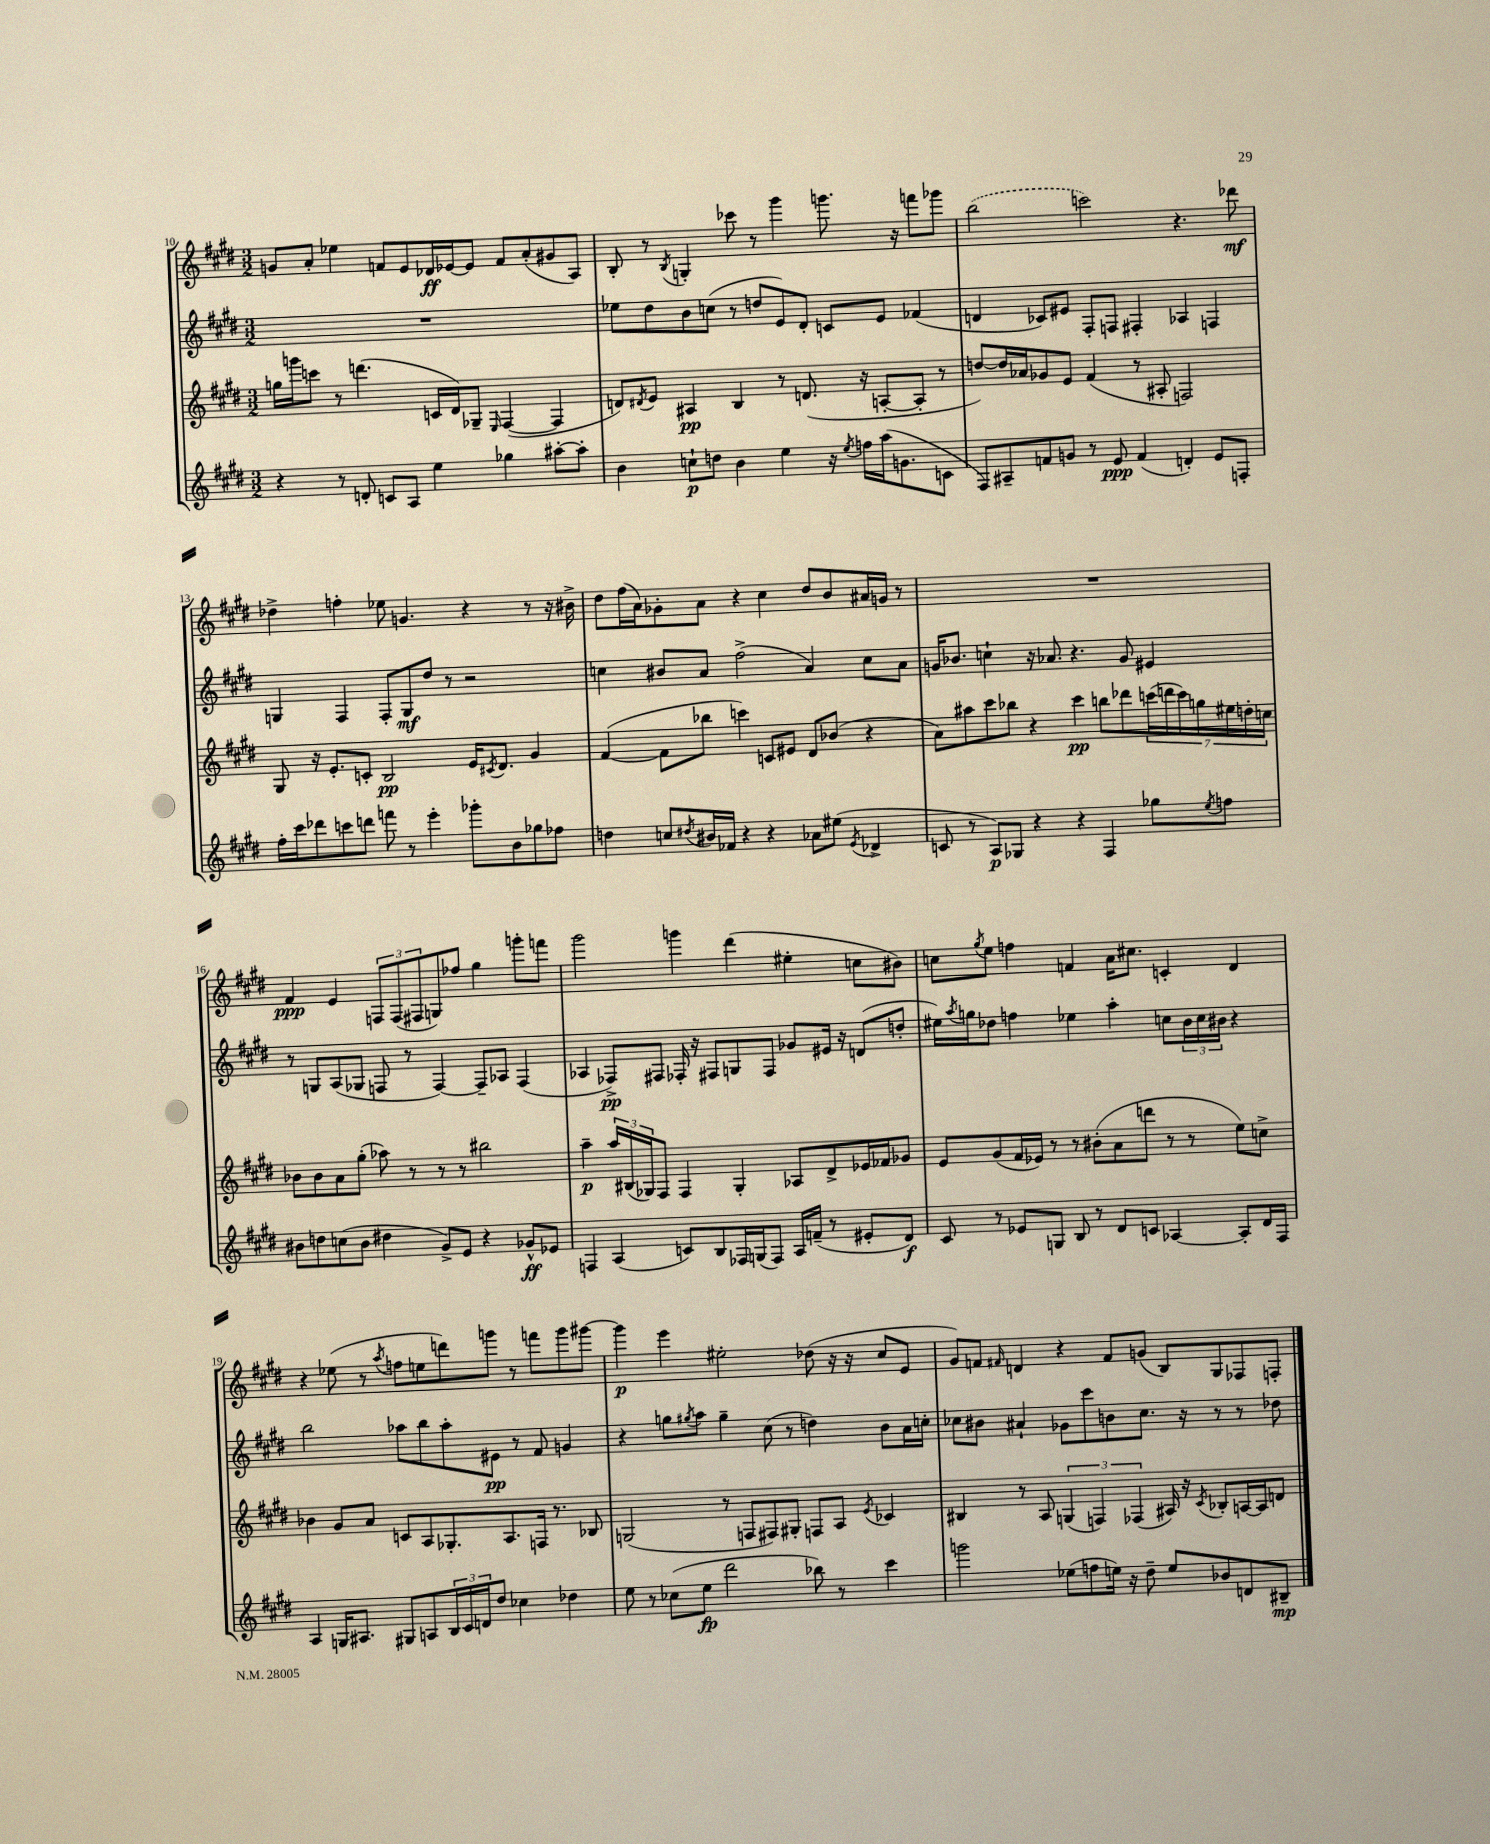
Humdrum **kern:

**kern	**kern	**kern	**kern
*staff4	*staff3	*staff2	*staff1
*clefG2	*clefG2	*clefG2	*clefG2
*k[f#c#g#d#]	*k[f#c#g#d#]	*k[f#c#g#d#]	*k[f#c#g#d#]
*M3/2	*M3/2	*M3/2	*M3/2
4r	16gg\LL	1.r	8g/L
.	16ggg\J	.	.
.	8ccc\J	.	8a'/J
8r	8r	.	4ee-\
8d'/	(4.ddd\	.	.
8c/L	.	.	8f/L
8A/J	.	.	8e/
4ee\	16c/LL	.	16d-/L
.	16d#/J)	.	[16e-/J
.	8G-~/J	.	8e-/]J
.	16qqE/	.	.
4gg-\	([4F#/	.	8f/L
.	.	.	(8a'/
[8aa#'\L	4F#/]	.	8g#/
8aa#'\]J	.	.	8A/J)
=	=	=	=
4b\	8d/L)	8ee-\L	8B'/
.	8qd#/	.	.
.	8e/J	8dd#\	8r
.	.	.	8qB/
8cc`\L	4A#/	8b\	4G'/
8dd\J	.	(8cc\J	.
4b\	4B/	8r	8ccc-\
.	.	8dd/L	8r
4ee\	8r	8e/)	4ggg#\
.	(8.d/	8d#'/J	.
16r	.	8c/L	8.ggg\
8qee/	.	.	.
16ff\LL	16r	.	.
(16aa\J	[8A'/L	8e/J	.
8.g\	.	.	16r
.	8A'/]J	(4f-/	8fff\L
8c\J	8r	.	8ggg-\J
=	=	=	=
8F#/L)	[8dd/L)	4d/	(2bb\
8A#~/	16dd/]L	.	.
.	16a-/J	.	.
8f/	8g-/	8c-/L)	.
8g/J	8e/J	8e#/J	.
8r	(4f#/	8F#'/L	2ccc\)
8e/	.	8F/J	.
(4f/	8r	4F#'/	.
.	8A#'/	.	.
4d'/)	2F/)	4A-/	4.r
8e/L	.	4F/	.
8F'/J	.	.	8ddd-\
=	=	=	=
16ff#'\LL	8G#/	4G/	4dd-^\
16ccc#\J	.	.	.
8ddd-\	16r	.	.
.	8.e'/L	.	.
8ccc\	.	4F#/	4ff'\
8ddd\J	8c'/J	.	.
8fff\	2B/	8F#'/L	8ee-\
8r	.	8G/	4.g/
4eee'\	.	8dd#/J	.
.	.	8r	.
8ggg-'\L	16e/LK	2r	4r
.	8qc#/	.	.
.	8.d#/J	.	.
8b\	.	.	.
8gg-\	4g#/	.	8r
8ff-\J	.	.	16r
.	.	.	16b#^\
=	=	=	=
4dd\	([4f#/	4cc\	8dd#\L
.	.	.	(16ff#\L
.	.	.	16a\J)
8cc/L	8f#\]L	8b#/L	8g-'\
8qdd#/	.	.	.
16b#/L	8bb-\J	8a/J	8a\J
16f-/JJ	.	.	.
4r	4ccc\)	(2ff#^\	4r
4r	8c/L	.	4cc#\
.	8e#/J	.	.
8a-\L	8d#/L	4a/)	8dd#/L
(8ee#\J	(8b-/J	.	8b/
8qe/	.	.	.
4d-^/	4r	8cc\L	16a#/L
.	.	.	16g/JJ
.	.	8a\J	8r
=	=	=	=
8c/	8a\L)	16g/LK	1.r
.	.	8.b-/J	.
8r	8aa#\	.	.
8A/L)	8ccc#\	4cc`\	.
8G-/J	8bb-\J	.	.
4r	4r	16r	.
.	.	8.a-/	.
4r	4ccc#\	4.r	.
4F#/	8bb\L	.	.
.	8ddd-\	8g/	.
8gg-\L	(28ccc\L	4e#/	.
.	28ddd\	.	.
.	28ccc\)	.	.
.	28gg\	.	.
8qee/	.	.	.
8ff\J	.	.	.
.	28ee#\	.	.
.	28dd'\	.	.
.	28cc\JJ	.	.
=	=	=	=
8b#\L	8b-\L	8r	4f#/
8dd\	8b-\	8G/L	.
(8cc\	8a\	(8A/	4e/
8b#\J	(8gg#'\J	8G-/J	.
4dd#\	8aa-\)	8F/	12F/L
.	.	.	(12F/
.	8r	8r	.
.	.	.	12F#/
8g#^/L)	8r	[4F/)	8G/)
8e/J	8r	.	8ff-/J
4r	2bb#\	8F~/]L	4gg#\
.	.	8A-/J	.
8g-^^/L	.	(4F/	8ggg'\L
8e-/J	.	.	8fff\J
=	=	=	=
4F/	4aa~\	4A-/	2ggg#\
(4A/	24aa/LL	8F-^/L)	.
.	(24B#/	.	.
.	24G-/J)	.	.
.	8F#/J	8F#/J	.
8c/L)	4F#/	16F-'/	4ggg\
.	.	16r	.
8B/	.	8F#/L	.
16F-/L	4G-'/	8G/	(4ddd#\
(16G/J	.	.	.
8F-/J)	.	8F#/J	.
16A/LL	8A-/L	8g-/L	4ee#'\
(16f~/JJ	.	.	.
8r	8d#^/	16e#/Jk	.
.	.	16r	.
8e#'/L	16e-/L	(8d/L	8cc\L
.	16f-/J	.	.
8d#/J)	8g-/J	8dd'/J	8b#\J)
=	=	=	=
8c#/	8e/L	16ee#\LL)	8cc\L
.	.	8qaa/	.
.	.	16gg\J	.
.	.	.	8qgg#/
8r	(8g#/	8dd-\J	8ee\J
8e-/L	16f#/L	4ff\	4ff\
.	16e-/JJ)	.	.
8G/J	8r	.	.
8B/	8r	4ee-\	4f/
8r	(8b#'\L	.	.
8d#/L	8a\	4aa'\	16a\LK
.	.	.	8.cc#\J
8c/J	8ddd\J	.	.
[4A-/	8r	8cc\L	4c'/
.	8r	24b\L	.
.	.	24cc\	.
.	.	24b#\JJ	.
8A-'/]L	8ee\L)	4r	4d#/
16d#/L	8cc^\J	.	.
16F#/JJ	.	.	.
=	=	=	=
4A/	4b-\	2bb\	4r
16G/LK	8g#/L	.	(8ee-\
8.A#/J	.	.	.
.	8a/J	.	8r
.	.	.	8qaa/
8G#/L	8c/L	8aa-\L	8ff\L
8A/	8A/	8bb\	8ee\
24B/L	8.G-'/	8aa-'\	8ddd\)
24c#/	.	.	.
24d/J	.	.	.
8dd#/J	.	8e#\J	8ggg\J
.	8.A/	.	.
4cc-\	.	8r	8r
.	16F/Jk	8f#/	8fff\L
.	8.r	.	.
4dd-\	.	4g/	8ggg\
.	8B-/	.	[8ggg#\J
=	=	=	=
8ee\	(2G/	4r	4ggg#\]
8r	.	.	.
(8cc-\L	.	8gg\L	4eee\
.	.	8qgg#/	.
8ee\J	.	8aa\J	.
2ddd#\	8r	4gg#~\	2ee#'\
.	8F/L	.	.
.	8F#/)	(8cc#\	.
.	8G#'/J	8r	.
8bb-\)	8F/L	4dd\)	(8dd-\
8r	8A/J	.	16r
.	.	.	16r
.	8qe/	.	.
4ccc#\	4c-/	8b\L	8cc#/L
.	.	16a\L	8e/J
.	.	16cc'\JJ	.
=	=	=	=
2ggg\	4B#/	8cc-\L	8g#/L)
.	.	8b#\J	8f/J
.	.	.	16qqf#/
.	8r	4a#`/	4d/
.	8A/	.	.
(8ee-\L	(6G/	8g-\L	4r
8ff\	.	8ccc#\	.
.	6F/)	.	.
16ee\Jk)	.	8b\	8f#/L
16r	.	.	.
.	(6F-/	.	.
8dd#~\	.	8.cc-\J	(8g/J
8ee/L	16A#/)	.	8B/L)
.	16r	16r	.
.	8qc#/	.	.
8b-/	8B-'/L	8r	8G#/
8d/	[16A/L	8r	8F-/
.	16A/]J	.	.
8B#~/J	8d/J	8dd-\	8F'/J
==	==	==	==
*-	*-	*-	*-
